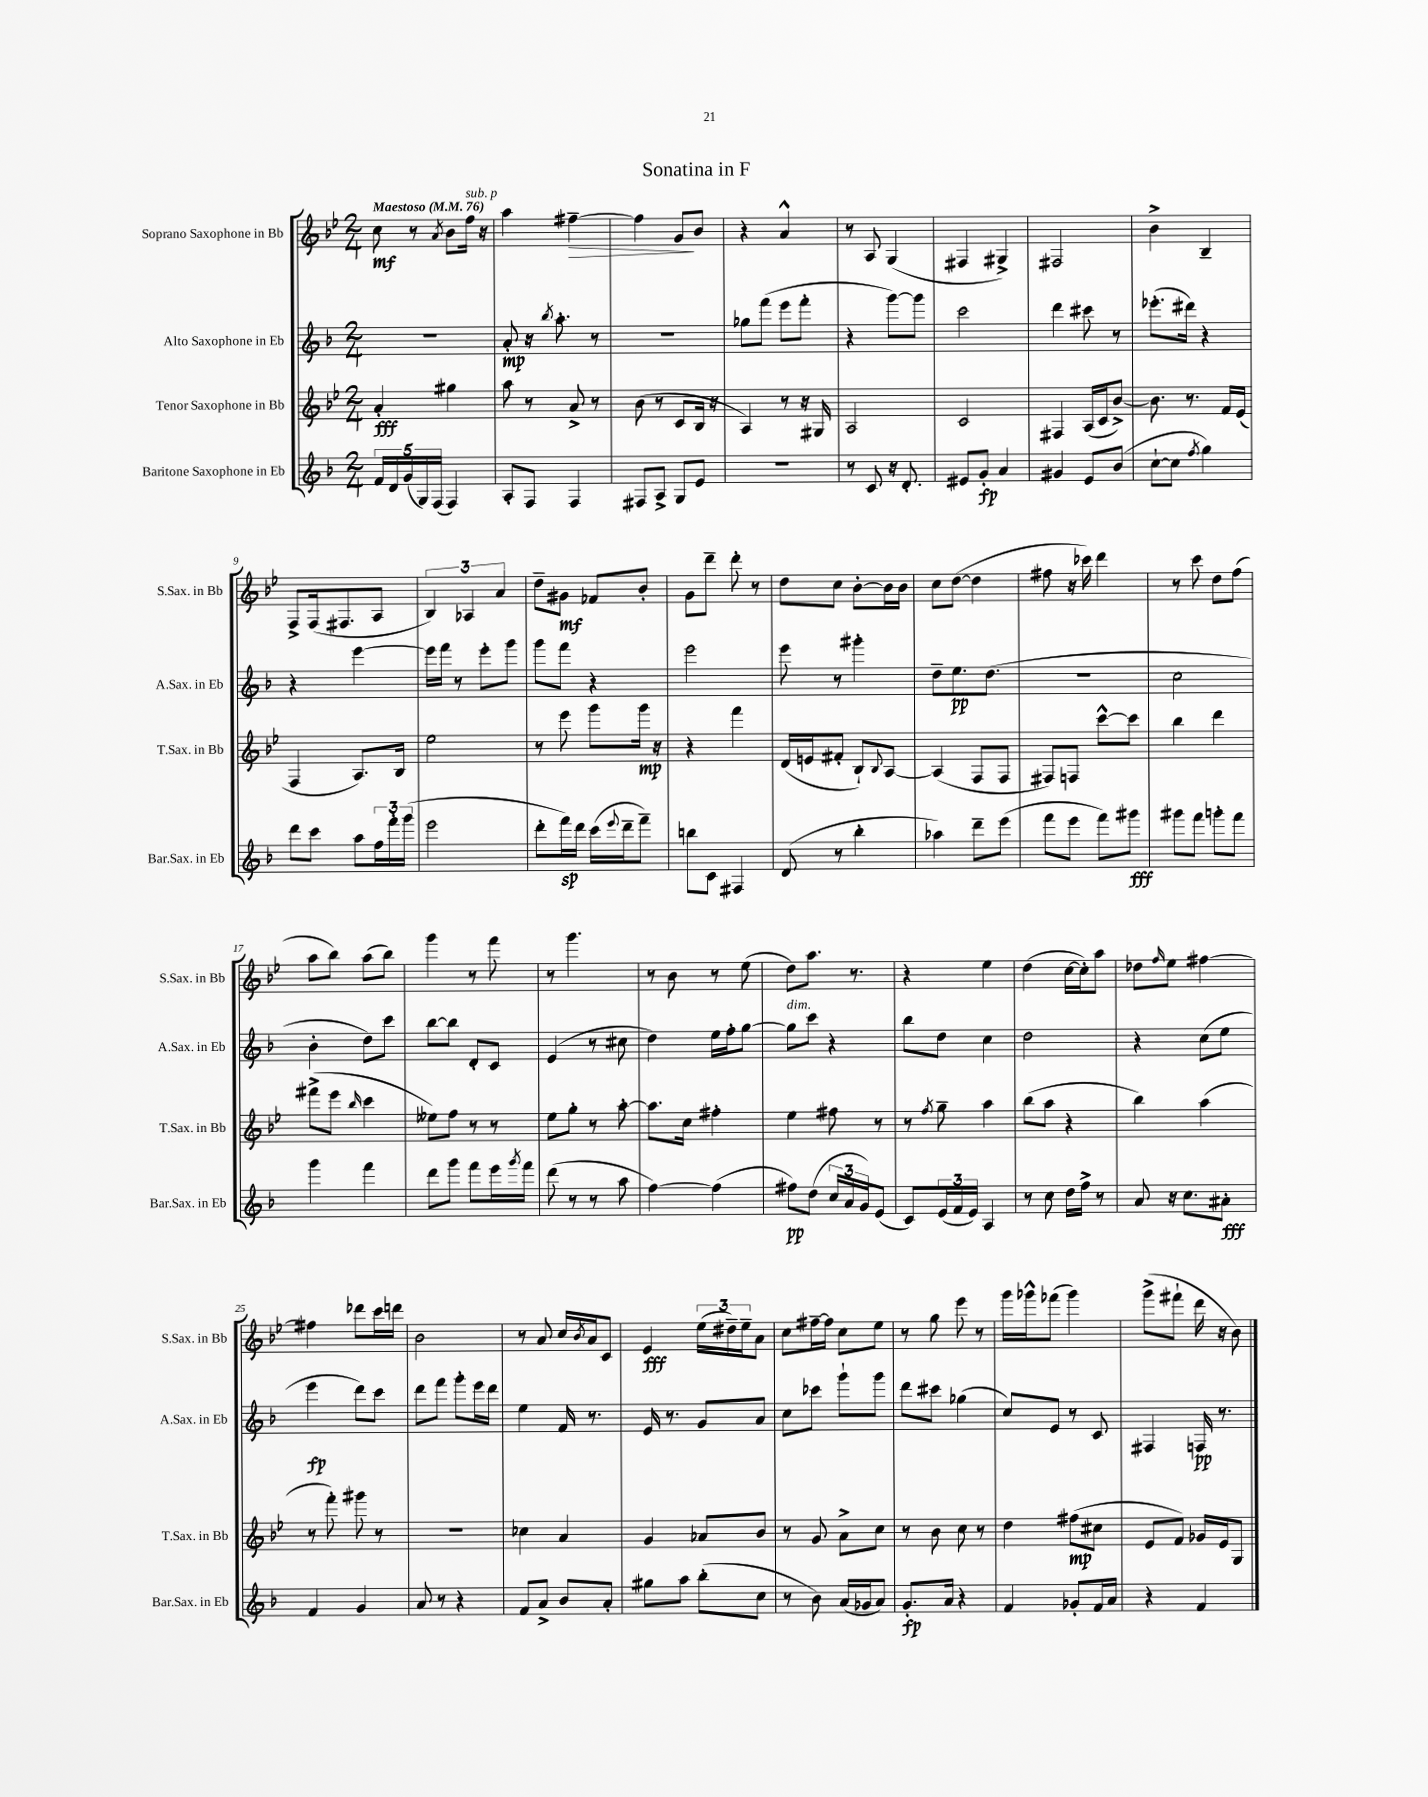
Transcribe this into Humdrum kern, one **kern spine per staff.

**kern	**dynam	**kern	**dynam	**kern	**dynam	**kern	**dynam
*part4	*part4	*part3	*part3	*part2	*part2	*part1	*part1
*staff4	*staff4	*staff3	*staff3	*staff2	*staff2	*staff1	*staff1
*I"Baritone Saxophone in Eb	*	*I"Tenor Saxophone in Bb	*	*I"Alto Saxophone in Eb	*	*I"Soprano Saxophone in Bb	*
*I'Bar.Sax. in Eb	*	*I'T.Sax. in Bb	*	*I'A.Sax. in Eb	*	*I'S.Sax. in Bb	*
*clefG2	*	*clefG2	*	*clefG2	*	*clefG2	*
*k[b-]	*	*k[b-e-]	*	*k[b-]	*	*k[b-e-]	*
*M2/4	*	*M2/4	*	*M2/4	*	*M2/4	*
*MM76	*	*MM76	*	*MM76	*	*MM76	*
=1	=1	=1	=1	=1	=1	=1	=1
!	!	!	!	!	!	!LO:TX:a:B:t=Maestoso	!
20f/LL	.	4a'/	fff	2r	.	8cc\	mf
20d/	.	.	.	.	.	.	.
(20g/	.	.	.	.	.	.	.
.	.	.	.	.	.	8r	.
20G/)	.	.	.	.	.	.	.
(20F/JJ	.	.	.	.	.	.	.
.	.	.	.	.	.	8qa/	.
4F/)	.	4gg#X\	.	.	.	8b-\L	.
!	!	!	!	!	!	!LO:TX:a:i:t=sub. p	!
.	.	.	.	.	.	16ff\Jk	.
.	.	.	.	.	.	16r	.
=2	=2	=2	=2	=2	=2	=2	=2
8A'/L	.	8aa\	.	8a'/	mp	4aa\	.
8F/J	.	8r	.	16r	.	.	.
.	.	.	.	8qbb-/	.	.	.
.	.	.	.	8.aa'\	.	.	.
!	!	!	!	!	!	!	!LO:HP:b
4F/	.	8a^/	.	.	.	[4ff#X~\	>
.	.	8r	.	8r	.	.	.
=3	=3	=3	=3	=3	=3	=3	=3
8F#X/L	.	(8b-\	.	2r	.	4ff#\]	.
8A^/J	.	8r	.	.	.	.	.
8G/L	.	8c/L	.	.	.	8g/L	.
8e/J	.	16B-/Jk	.	.	.	8b-/J	]
.	.	16r	.	.	.	.	.
=4	=4	=4	=4	=4	=4	=4	=4
2r	.	4A/)	.	8gg-X\L	.	4r	.
.	.	.	.	(8fff\J	.	.	.
.	.	8r	.	8eee\L	.	4a^^/	.
.	.	16r	.	8fff'\J	.	.	.
.	.	16G#X/	.	.	.	.	.
=5	=5	=5	=5	=5	=5	=5	=5
8r	.	2A/	.	4r	.	8r	.
8c/	.	.	.	.	.	8A/	.
16r	.	.	.	[8ggg\L)	.	(4G/	.
8.d'/	.	.	.	.	.	.	.
.	.	.	.	8ggg\J]	.	.	.
=6	=6	=6	=6	=6	=6	=6	=6
8e#X/L	.	2c/	.	2ccc\	.	4F#X/	.
8g'/J	fp	.	.	.	.	.	.
4a/	.	.	.	.	.	4G#X^/)	.
=7	=7	=7	=7	=7	=7	=7	=7
4g#X/	.	4F#X/	.	4ddd\	.	2F#X/	.
8e/L	.	(16A/LL	.	8ccc#X\	.	.	.
.	.	16c/J	.	.	.	.	.
(8b-/J	.	[8b-^/J)	.	8r	.	.	.
=8	=8	=8	=8	=8	=8	=8	=8
[8cc`\L	.	8.b-\]	.	(8.eee-X'\L	.	4b-^\	.
8cc\J]	.	.	.	.	.	.	.
.	.	8.r	.	16ddd#X\Jk)	.	.	.
8qff/	.	.	.	.	.	.	.
4gg\)	.	.	.	4r	.	4B-~/	.
.	.	16f/LL	.	.	.	.	.
.	.	(16e-/JJ	.	.	.	.	.
!!LO:LB:g=z
=9	=9	=9	=9	=9	=9	=9	=9
8ddd\L	.	4F/	.	4r	.	8F^/L	.
8ccc\J	.	.	.	.	.	(16F/k	.
.	.	.	.	.	.	8.F#X/	.
8aa\L	.	8.A/L)	.	[4eee\	.	.	.
24ff\L	.	.	.	.	.	8A/J	.
24fff'\	.	.	.	.	.	.	.
.	.	16B-/Jk	.	.	.	.	.
(24ggg\JJ	.	.	.	.	.	.	.
=10	=10	=10	=10	=10	=10	=10	=10
2eee\	.	2ee-\	.	16eee\LL]	.	6B-/)	.
.	.	.	.	16fff\JJ	.	.	.
.	.	.	.	8r	.	.	.
.	.	.	.	.	.	6A-X/	.
.	.	.	.	8eee'\L	.	.	.
.	.	.	.	.	.	6a/	.
.	.	.	.	8ggg\J	.	.	.
=11	=11	=11	=11	=11	=11	=11	=11
8ddd'\L	.	8r	.	8ggg\L	.	8dd~\L	.
16fff\L)	sp	8eee-\	.	8fff\J	.	8g#X\J	mf
16ddd\JJ	.	.	.	.	.	.	.
(16ccc\LL	.	8ggg\L	.	4r	.	8f-X/L	.
8qqeee/	.	.	.	.	.	.	.
16ddd~\J	.	.	.	.	.	.	.
8fff~\J)	.	16ggg\Jk	mp	.	.	8b-'/J	.
.	.	16r	.	.	.	.	.
=12	=12	=12	=12	=12	=12	=12	=12
8bbn\L	.	4r	.	2eee\	.	8g\L	.
8c\J	.	.	.	.	.	8ddd~\J	.
4F#X/	.	4fff\	.	.	.	8ddd'\	.
.	.	.	.	.	.	8r	.
=13	=13	=13	=13	=13	=13	=13	=13
(8d/	.	(16d/LL	.	8eee\	.	8dd\L	.
.	.	16en/J	.	.	.	.	.
8r	.	8f#X'/J	.	8r	.	8cc\J	.
4bb-'\	.	8B-`/L)	.	4ggg#X'\	.	[8b-'\L	.
.	.	8qqB-/	.	.	.	.	.
.	.	[8A/J	.	.	.	16b-\L]	.
.	.	.	.	.	.	16b-\JJ	.
=14	=14	=14	=14	=14	=14	=14	=14
4aa-X\)	.	(4A/]	.	8dd~\L	.	8cc\L	.
.	.	.	.	8.ee\	pp	([8dd\J	.
8ddd~\L	.	8F/L	.	.	.	4dd\]	.
.	.	.	.	(8.dd\J	.	.	.
(8eee\J	.	8F/J	.	.	.	.	.
=15	=15	=15	=15	=15	=15	=15	=15
8fff\L	.	8F#X/L)	.	2r	.	8ff#X\	.
8eee\J	.	8Fn/J	.	.	.	16r	.
.	.	.	.	.	.	16ccc-X\)	.
8fff\L)	.	[8ccc^^\L	.	.	.	4ddd\	.
8ggg#X\J	fff	8ccc\J]	.	.	.	.	.
=16	=16	=16	=16	=16	=16	=16	=16
8ggg#X\L	.	4bb-\	.	2cc\	.	8r	.
8fff\J	.	.	.	.	.	8ccc\	.
8gggn'\L	.	4ddd\	.	.	.	8dd\L	.
8fff\J	.	.	.	.	.	(8ff\J	.
!!LO:LB:g=z
=17	=17	=17	=17	=17	=17	=17	=17
4ggg\	.	(8fff#X^\L	.	4b-'\	.	8aa\L	.
.	.	8eee-\J	.	.	.	8bb-\J)	.
.	.	16qqbb-/	.	.	.	.	.
4fff\	.	4ccc\	.	8dd\L)	.	(8aa\L	.
.	.	.	.	8ccc\J	.	8bb-\J)	.
=18	=18	=18	=18	=18	=18	=18	=18
8ddd\L	.	8ee--X\L)	.	[8bb-\L	.	4ggg\	.
8ggg\J	.	8ff\J	.	8bb-\J]	.	.	.
8fff\L	.	8r	.	8d'/L	.	8r	.
16eee\L	.	8r	.	8c/J	.	8fff\	.
8qggg/	.	.	.	.	.	.	.
16fff\JJ	.	.	.	.	.	.	.
=19	=19	=19	=19	=19	=19	=19	=19
(8ddd\	.	8ee-\L	.	(4e/	.	8r	.
8r	.	8gg'\J	.	.	.	4.ggg\	.
8r	.	8r	.	8r	.	.	.
8aa\	.	[8aa'\	.	8cc#X\	.	.	.
=20	=20	=20	=20	=20	=20	=20	=20
[4ff\)	.	8.aa\L]	.	4dd\)	.	8r	.
.	.	.	.	.	.	8b-\	.
.	.	16cc\Jk	.	.	.	.	.
(4ff\]	.	4ff#X'\	.	16ee\LL	.	8r	.
.	.	.	.	16ff'\J	.	.	.
.	.	.	.	[8gg\J	.	(8ee-\	.
=21	=21	=21	=21	=21	=21	=21	=21
!	!	!	!	!LO:TX:a:i:t=dim.	!	!	!
8ff#X\L)	pp	4ee-\	.	8gg\L]	.	8dd\L)	.
(8dd\J	.	.	.	8ccc\J	.	8.aa\J	.
24cc/LL	.	8ff#X\	.	4r	.	.	.
24a/	.	.	.	.	.	.	.
.	.	.	.	.	.	8.r	.
24g/J)	.	.	.	.	.	.	.
(8e/J	.	8r	.	.	.	.	.
=22	=22	=22	=22	=22	=22	=22	=22
8c/L)	.	8r	.	8bb-\L	.	4r	.
.	.	8qff/	.	.	.	.	.
(24e/L	.	8gg~\	.	8dd\J	.	.	.
24f/	.	.	.	.	.	.	.
24e/JJ)	.	.	.	.	.	.	.
4A/	.	4aa\	.	4cc\	.	4ee-\	.
=23	=23	=23	=23	=23	=23	=23	=23
8r	.	(8bb-\L	.	2dd\	.	(4dd\	.
8cc\	.	8aa\J	.	.	.	.	.
16dd\LL	.	4r	.	.	.	[16cc\LL	.
16ff^\JJ	.	.	.	.	.	16cc'\J])	.
8r	.	.	.	.	.	8aa\J	.
=24	=24	=24	=24	=24	=24	=24	=24
8a/	.	4bb-\)	.	4r	.	8dd-X\L	.
.	.	.	.	.	.	16qqff/	.
16r	.	.	.	.	.	8ee-\J	.
8.cc\L	.	.	.	.	.	.	.
.	.	(4aa\	.	(8cc\L	.	[4ff#X\	.
8a#X'\J	fff	.	.	8ee\J	.	.	.
!!LO:LB:g=z
=25	=25	=25	=25	=25	=25	=25	=25
4f/	.	8r	.	4eee\	fp	4ff#X\]	.
.	.	8fff'\)	.	.	.	.	.
4g/	.	8ggg#X\	.	8ddd\L)	.	8ddd-X\L	.
.	.	8r	.	8ccc\J	.	16ccc\L	.
.	.	.	.	.	.	16dddn\JJ	.
=26	=26	=26	=26	=26	=26	=26	=26
8a/	.	2r	.	8ddd\L	.	2b-\	.
8r	.	.	.	8fff\J	.	.	.
4r	.	.	.	8ggg'\L	.	.	.
.	.	.	.	16eee\L	.	.	.
.	.	.	.	16ddd\JJ	.	.	.
=27	=27	=27	=27	=27	=27	=27	=27
8f/L	.	4cc-X\	.	4ee\	.	8r	.
8a^/J	.	.	.	.	.	8a/	.
8b-/L	.	4a/	.	16f/	.	16cc/LL	.
.	.	.	.	.	.	8qb-/	.
.	.	.	.	8.r	.	16a/J	.
8a'/J	.	.	.	.	.	8c/J	.
=28	=28	=28	=28	=28	=28	=28	=28
8gg#X\L	.	4g/	.	16e/	.	4e-/	fff
.	.	.	.	8.r	.	.	.
8aa\J	.	.	.	.	.	.	.
(8bb-'\L	.	8a-X/L	.	8g/L	.	(24ee-\LL	.
.	.	.	.	.	.	24dd#X~\)	.
.	.	.	.	.	.	24ee-~\J	.
8cc\J	.	8b-/J	.	8a/J	.	8a\J	.
=29	=29	=29	=29	=29	=29	=29	=29
8r	.	8r	.	8cc\L	.	8cc\L	.
8b-\)	.	8g/	.	8ccc-X\J	.	[16ff#X~\L	.
.	.	.	.	.	.	16ff#\JJ]	.
(16a/LL	.	8a^\L	.	8ggg`\L	.	8cc\L	.
16g-X/J	.	.	.	.	.	.	.
8a/J)	.	8cc\J	.	8ggg\J	.	8ee-\J	.
=30	=30	=30	=30	=30	=30	=30	=30
8.g'/L	fp	8r	.	8ddd\L	.	8r	.
.	.	8b-\	.	8ccc#X\J	.	8gg\	.
16a/Jk	.	.	.	.	.	.	.
4r	.	8cc\	.	(4gg-X\	.	8eee-\	.
.	.	8r	.	.	.	8r	.
=31	=31	=31	=31	=31	=31	=31	=31
4f/	.	4dd\	.	8cc/L)	.	16ggg\LL	.
.	.	.	.	.	.	16ggg-X^^\J	.
.	.	.	.	8e/J	.	(8fff-X\J	.
8g-X'/L	.	(8ff#X\L	mp	8r	.	4ggg-\)	.
16f/L	.	8cc#X\J	.	8c/	.	.	.
16a/JJ	.	.	.	.	.	.	.
=32	=32	=32	=32	=32	=32	=32	=32
4r	.	8e-/L	.	4F#X/	.	(8ggg^\L	.
.	.	8f/J)	.	.	.	8fff#X`\J	.
4f/	.	16g-X/LL	.	16Fn/	pp	16ddd\	.
.	.	16e-/J	.	8.r	.	16r	.
.	.	8G/J	.	.	.	8b-\)	.
==	==	==	==	==	==	==	==
*-	*-	*-	*-	*-	*-	*-	*-
